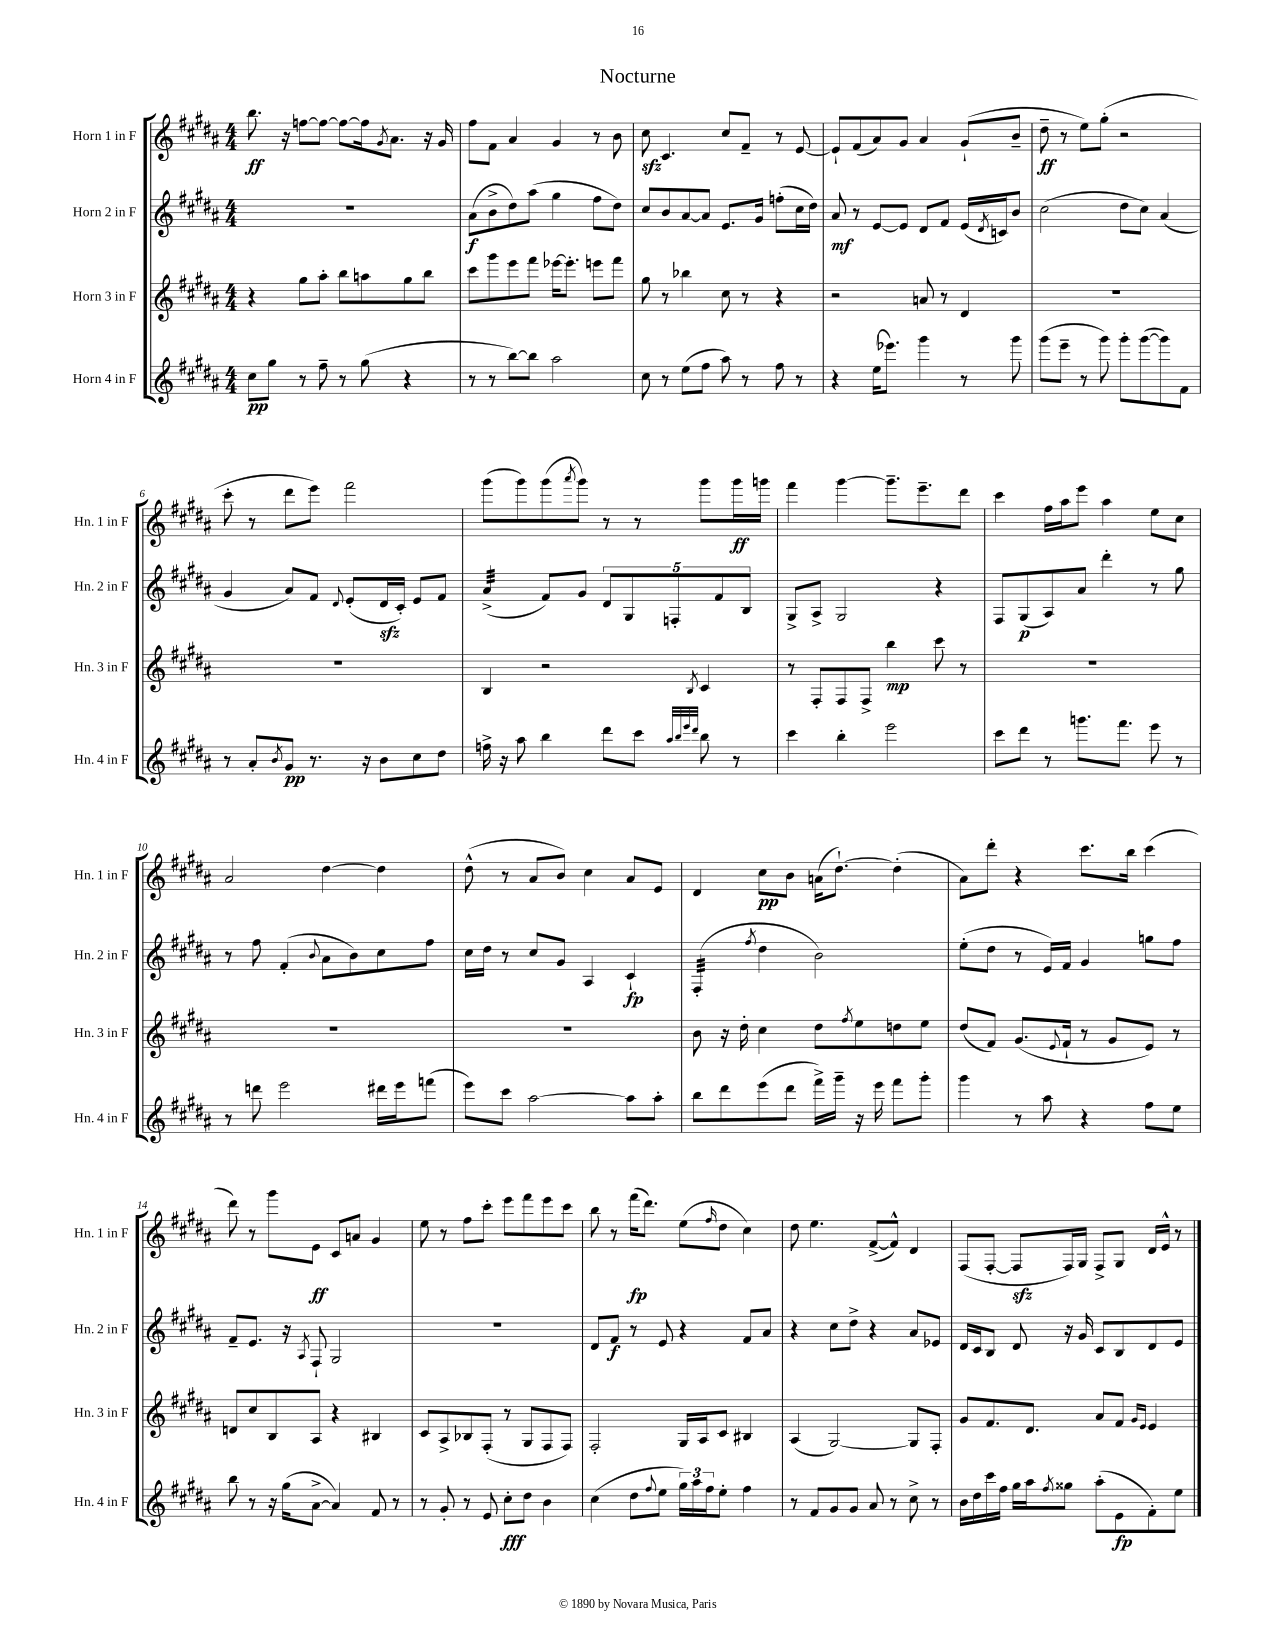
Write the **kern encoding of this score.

**kern	**kern	**kern	**kern
*staff4	*staff3	*staff2	*staff1
*clefG2	*clefG2	*clefG2	*clefG2
*k[f#c#g#d#a#]	*k[f#c#g#d#a#]	*k[f#c#g#d#a#]	*k[f#c#g#d#a#]
*M4/4	*M4/4	*M4/4	*M4/4
8cc#	4r	1r	8.bb
8gg#	.	.	.
.	.	.	16r
8r	8gg#	.	[8ff
8ff#~	8aa#'	.	8ff_
8r	8bb	.	8ff_
(8gg#	8aa	.	16ff]
.	.	.	8qg#
.	.	.	8.a#
4r	8gg#	.	.
.	8bb	.	16r
.	.	.	16g#
=	=	=	=
8r	8ccc#	(8a#	8ff#
8r	8ggg#	8b^	8f#
[8bb)	8eee	8dd#)	4a#
8bb]	8fff#	(8aa#	.
2aa#	[16eee-	4gg#	4g#
.	8.eee-']	.	.
.	8eee	8ff#	8r
.	8fff#	8dd#)	8b
=	=	=	=
8cc#	8gg#	8cc#	8cc#
8r	8r	8b	4.c#
(8ee	4bb-	[8a#	.
8ff#	.	8a#]	.
8aa#)	8cc#	8.e	8cc#
8r	8r	.	8f#~
.	.	16g#	.
8ff#	4r	(8ff'	8r
8r	.	16cc#	[8e
.	.	16dd#)	.
=	=	=	=
4r	2r	8a#	8e`]
.	.	8r	(8f#
(16ee	.	[8e	8a#)
8.eee-)	.	.	.
.	.	8e]	8g#
4ggg#	8a	8d#	4a#
.	8r	8f#	.
8r	4d#	(16e	(8g#`
.	.	8qd#	.
.	.	16c)	.
8ggg#	.	8b	8b~
=	=	=	=
(8ggg#	1r	(2cc#	8dd#~
8eee~	.	.	8r
8r	.	.	8ee)
8ggg#)	.	.	(8gg#'
8ggg#'	.	8dd#	2r
([8ggg#	.	8cc#)	.
8ggg#])	.	(4a#	.
8f#	.	.	.
=	=	=	=
8r	1r	4g#	8ccc#'
8a#'	.	.	8r
8qb	.	.	.
8g#	.	8a#)	8ddd#
8.r	.	8f#	8eee)
.	.	8qqd#	.
.	.	(8e'	2fff#
16r	.	.	.
8b	.	16d#	.
.	.	16c#')	.
8cc#	.	8e	.
8dd#	.	8f#	.
=	=	=	=
16ff^	4B	(4a#^	(8ggg#
16r	.	.	.
8aa#	.	.	8ggg#)
4bb	2r	8f#)	(8ggg#
.	.	.	8qaaa#
.	.	8g#	8ggg#)
8ddd#	.	10d#	8r
.	.	10G#	.
8ccc#	.	.	8r
.	.	10F'	.
32qqaa#	.	.	.
32qqbb	.	.	.
32qqeee	.	.	.
32qqddd#	8qB	.	.
8bb	4c#	.	8ggg#
.	.	10f#	.
8r	.	.	16ggg#
.	.	10B	.
.	.	.	16ggg
=	=	=	=
4ccc#	8r	8G#^	4fff#
.	8F#'	8A#^	.
4bb'	8F#	2G#	[4ggg#
.	8F#^	.	.
2eee	4bb	.	8.ggg#~]
.	.	.	8.eee~
.	8ccc#	4r	.
.	8r	.	8ddd#
=	=	=	=
8ccc#	1r	8F#	4ccc#
8ddd#	.	(8G#	.
8r	.	8A#)	16ff#
.	.	.	16aa#
8.ggg	.	8a#	8eee
.	.	4ddd#'	4aa#
8.fff#	.	.	.
8eee	.	8r	8ee
8r	.	8gg#	8cc#
=	=	=	=
8r	1r	8r	2a#
8ddd	.	8ff#	.
2eee	.	(4f#'	.
.	.	8qqb	.
.	.	8a#	[4dd#
.	.	8b)	.
16ddd#	.	8cc#	4dd#]
16eee	.	.	.
(8fff	.	8ff#	.
=	=	=	=
8eee)	1r	16cc#	(8dd#^^
.	.	16dd#	.
8ccc#	.	8r	8r
[2aa#	.	8cc#	8a#
.	.	8g#	8b)
.	.	4A#	4cc#
8aa#]	.	4c#`	8a#
8aa#'	.	.	8e
=	=	=	=
8bb	8b	(4F#'	4d#
8ddd#	16r	.	.
.	16dd#'	.	.
.	.	8qff#	.
(8eee	4cc#	4dd#	8cc#
8ddd#	.	.	8b
16fff#^)	8dd#	2b)	(16a
16ggg#~	.	.	[8.dd#`)
.	8qff#	.	.
16r	8ee	.	.
16eee	.	.	.
8fff#	8dd	.	(4dd#']
8ggg#'	8ee	.	.
=	=	=	=
4ggg#	(8dd#	(8ee'	8a#)
.	8f#)	8dd#	8ddd#'
8r	(8.g#	8r	4r
8aa#	.	16e)	.
.	8qqe	.	.
.	16f#`	16f#	.
4r	8r	4g#	8.ccc#
.	8g#	.	.
.	.	.	16bb
8ff#	8e)	8gg	(4ccc#
8ee	8r	8ff#	.
=	=	=	=
8bb	8d	8f#~	8ddd#)
8r	8cc#	8.e	8r
16r	8B	.	8ggg#
(16gg#	.	16r	.
.	.	8qA#	.
[8a#^	8A#	8F#`	8e
4a#])	4r	2G#	8c#
.	.	.	8a
8f#	4B#	.	4g#
8r	.	.	.
=	=	=	=
8r	8c#	1r	8ee
8g#'	8A#^	.	8r
8r	8B-	.	8ff#
8e	(8F#'	.	8ccc#'
8cc#'	8r	.	8eee
8dd#	8G#	.	8fff#
4b	8F#	.	8eee
.	8F#)	.	8ccc#
=	=	=	=
(4cc#	2F#'	8d#	8bb
.	.	8f#	8r
8dd#	.	8r	(16fff#
.	.	.	8.ddd#)
8qqff#	.	.	.
8ee	.	8e	.
24gg#)	16G#	4r	(8ee
24aa#	.	.	.
.	16A#	.	.
24ff#	.	.	.
.	.	.	16qqff#
8ee'	8c#	.	8dd#
4ff#	4B#	8f#	4cc#)
.	.	8a#	.
=	=	=	=
8r	(4A#	4r	8dd#
8f#	.	.	4.ee
8g#	[2G#)	8cc#	.
8g#	.	8dd#^	.
8a#	.	4r	([8f#^
8r	.	.	8f#^^])
8cc#^	8G#]	8a#	4d#
8r	8F#'	8e-	.
=	=	=	=
16b	8g#	16d#	(8F#
16dd#	.	16c#	.
16ccc#	8.f#	8B	[8F#'
16ff#	.	.	.
16gg#	.	8d#	8F#]
16aa#	8.d#	.	.
8qff#	.	.	.
8gg##	.	16r	16F#)
.	.	16g#	16G#
(8aa#'	8a#	8c#	8F#^
8e	8f#	8B	8G#
.	16qqg#	.	.
.	16qqe	.	.
8f#')	4e	8d#	16d#
.	.	.	16e^^
8ee	.	8e	8r
==	==	==	==
*-	*-	*-	*-
